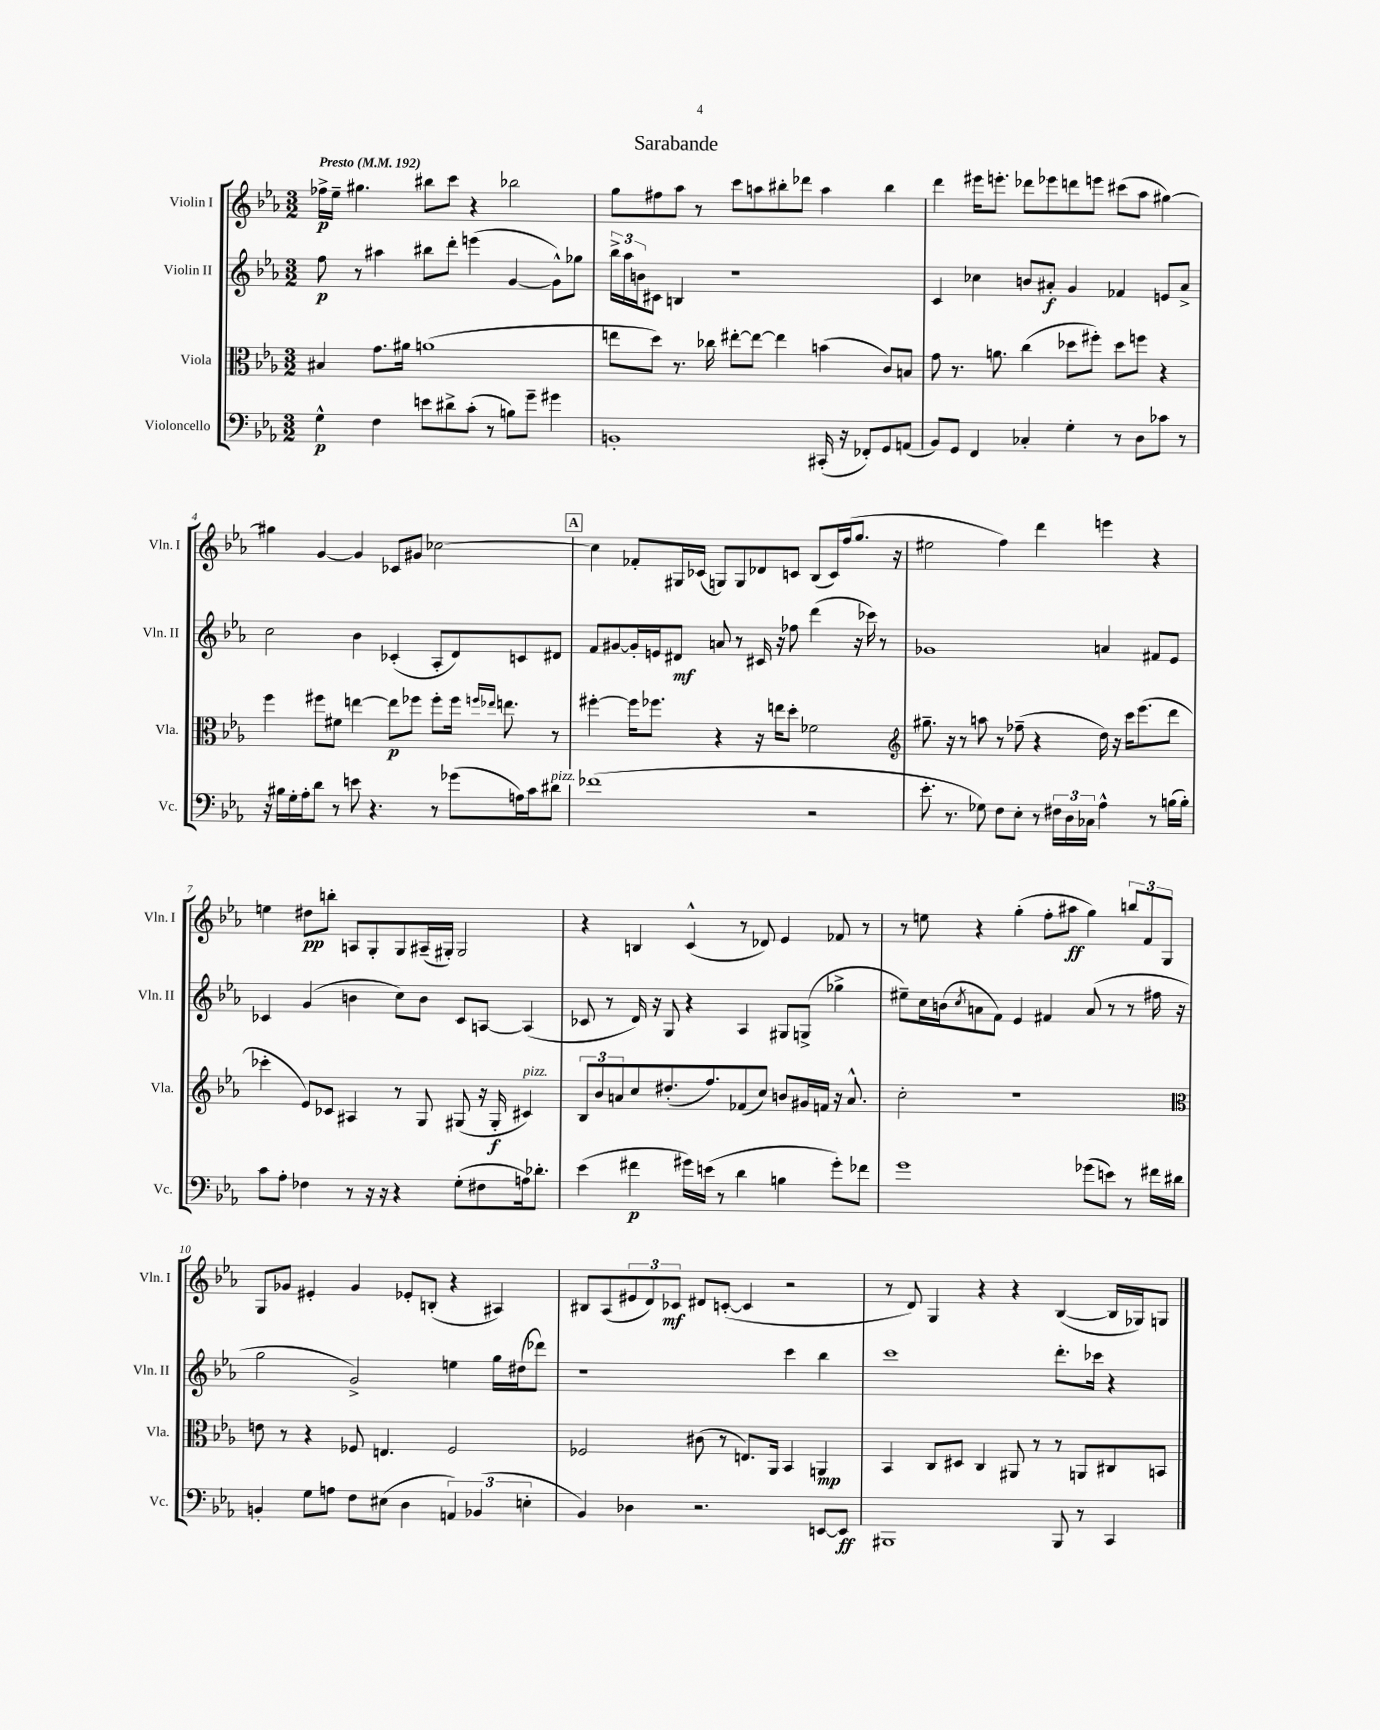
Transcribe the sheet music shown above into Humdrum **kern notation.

**kern	**kern	**kern	**kern
*staff4	*staff3	*staff2	*staff1
*clefF4	*clefC3	*clefG2	*clefG2
*k[b-e-a-]	*k[b-e-a-]	*k[b-e-a-]	*k[b-e-a-]
*M3/2	*M3/2	*M3/2	*M3/2
*MM192	*MM192	*MM192	*MM192
4G^^\	4B#/	8ff\	16ff-^\LL
.	.	.	16ee-~\JJ
.	.	8r	4.gg#\
4F\	8.g\L	4aa#\	.
.	16a#\Jk	.	.
8e\L	(1a	8bb#\L	8bb#\L
8d#^\	.	8ddd'\J	8ccc\J
(8c'\J	.	(4eee\	4r
8r	.	.	.
8B\L)	.	[4g/	2bb-\
8g~\J	.	.	.
4g#\	.	8g^^\]L)	.
.	.	8gg-\J	.
=	=	=	=
1BB'	8ee\L	24bb-^\LL	8gg\L
.	.	24aa-\	.
.	.	24b\J	.
.	8dd\J)	8c#\J	8ff#\
.	8.r	4B/	8aa-\J
.	.	.	8r
.	16cc-\	.	.
.	[8ee#'\L	1r	8ccc\L
.	8ee#\_J	.	8aa\
.	4ee#\]	.	8bb#'\
.	.	.	8ddd-\J
(16CC#'/	(4b\	.	4aa\
16r	.	.	.
8FF-'/L)	.	.	.
8GG/	8c/L)	.	4bb#\
(8AA/J	8B/J	.	.
=	=	=	=
8BB-/L)	8g\	4c/	4ddd\
8GG/J	8.r	.	.
4FF/	.	4cc-\	16eee#\LK
.	8.a\	.	8.eee'\J
4C-'/	(4cc\	8b/L	8ddd-\L
.	.	8a#'/J	8eee-\
4G'\	8dd-\L	4g/	8ddd\
.	8ff#'\J)	.	8eee\J
8r	8dd-\L	4f-/	(8ccc#\L
8D\L	8ff\J	.	8aa-\J
8c-\J	4r	8e/L	[4gg#\)
8r	.	8a#^/J	.
=	=	=	=
16r	4ff\	2cc\	4gg#\]
16B#\LL	.	.	.
16G'\	.	.	.
16A-'\J	.	.	.
8d\J	8ff#\L	.	[4g/
8r	8f#\J	.	.
8e\	[4ee\	4b-\	4g/]
4.r	.	.	.
.	8ee\]L	(4c-'/	8c-/L
.	8ff-\J	.	8g#/J
8r	8ff-'\L	8A-'/L	[2cc-\
(8g-\L	16ff-\Jk	8d/)	.
.	16qqff/LL	.	.
.	16qqee-/JJ	.	.
.	8.ee\	.	.
16A\L)	.	8c/	.
16c\J	.	.	.
8d#\J	8r	8d#/J	.
=	=	=	=
(1f-	[4ff#'\	8f/L	4cc-\]
.	.	[8g#/	.
.	16ff#\]LK	16g#'/]L	8f-'/L
.	8.ff-\J	16e/J	.
.	.	8d#/J	16G#/L
.	.	.	(16c-/JJ
.	4r	8a/	8G/L)
.	.	8r	8G/
.	16r	16c#/	8d-/
.	16ee\LK	16r	.
.	8dd'\J	8ff-\	8c/J
2r	2f-\	(4ddd\	(8B-/L
.	.	.	16c/L)
.	.	.	(16ff/J
.	.	16r	8.gg/J
.	.	16ccc-\)	.
.	.	8r	.
.	.	.	16r
=	=	=	=
*	*clefG2	*	*
8.e-'\	8.gg#~\	1g-	2ee#\
8.r	16r	.	.
.	8r	.	.
8G-\)	8aa\	.	.
8F\L	8r	.	4ff\)
8E-'\J	(8ff-~\	.	.
8r	4r	.	4ddd\
24F#\LL	.	.	.
24D\	.	.	.
24C-\JJ	.	.	.
4A-^^\	16dd\)	4a/	4eee\
.	16r	.	.
.	16ccc\LK	.	.
.	(8.eee-\	.	.
8r	.	8f#/L	4r
(16B\LL	8ddd\J	8e-/J	.
16B'\JJ)	.	.	.
=	=	=	=
8c\L	4ccc-'\	4c-/	4ee\
8A-'\J	.	.	.
4F-\	8e-/L)	(4g/	8dd#\L
.	8c-/J	.	8bb'\J
8r	4A#/	4b\	8A/L
16r	.	.	8G'/
16r	.	.	.
4r	8r	8cc\L)	8G/
.	8G/	8b\J	(16A#~/L
.	.	.	16G#'/JJ)
(8G'\L	(8G#/	8c-/L	2G#/
8F#\	16r	[8A/J	.
.	16G#'/	.	.
16A\k)	4c#/)	(4A/]	.
8.d-'\J	.	.	.
=	=	=	=
(4e-\	12B-/L	8c-/	4r
.	12b-/	.	.
.	.	8r	.
.	12a/	.	.
4f#\	8cc/	16d/)	4B/
.	.	16r	.
.	(8.dd#'/	8G/	.
16g#\LL)	.	4r	(4c^^/
(16e\JJ	8.ff/)	.	.
8r	.	.	.
4d\	(8f-/	4A-/	8r
.	8cc/J)	.	8d-/)
4B\	8b/L	8G#/L	4e-/
.	16g#/L	(8G^/J	.
.	16f/JJ	.	.
8g#'\L)	16r	4gg-^\	8f-/
.	8.a^^/	.	.
8f-\J	.	.	8r
=	=	=	=
1g	2cc'\	8ee#~\L)	8r
.	.	16cc\L	8ee\
.	.	(16b\J	.
.	.	8qcc/	.
.	.	8a\	4r
.	.	8f\J)	.
.	1r	4e-/	(4gg'\
.	.	4f#/	8ff'\L
.	.	.	8aa#\J
(8g-\L	.	(8a/	4gg\)
8e\J)	.	8r	.
8r	.	8r	12bb/L
.	.	.	12f/
16f#\LL	.	16ff#\	.
.	.	.	12G/J
16d#\JJ	.	16r	.
=	=	=	=
*	*clefC3	*	*
4BB'/	8e\	2gg\	8G/L
.	8r	.	8g-/J
8G\L	4r	.	4e#'/
8A\J	.	.	.
8F\L	8F-/	2g^/)	4g-/
(8E#\J	4.E/	.	.
4D\	.	.	8e-'/L
.	.	.	(8B'/J
6AA/)	2F-/	4ee\	4r
(6BB-/	.	.	.
.	.	16gg\LL	4A#/)
.	.	(16dd#\J	.
6E'\	.	.	.
.	.	8ddd-\J)	.
=	=	=	=
4BB-/)	2F-/	1r	8B#/L
.	.	.	(8A-/
4D-\	.	.	12e#/
.	.	.	12d/)
.	.	.	12c-/J
2.r	(8c#\	.	8d#/L
.	8r	.	([8c'/J
.	8.E/L)	.	4c/]
.	16AA-/Jk	.	.
.	4BB-/	4ccc\	2r
[8EE/L	4AA/	4bb-\	.
8EE/]J	.	.	.
=	=	=	=
1BBB#	4BB-/	1ccc	8r
.	.	.	8d/)
.	8C/L	.	4G/
.	8D#/J	.	.
.	4C/	.	4r
.	8AA#/	.	4r
.	8r	.	.
8BBB#/	8r	8.ddd'\L	([4B-/
8r	8AA/L	.	.
.	.	16ccc-\Jk	.
4CC/	8C#/	4r	16B-/]LL
.	.	.	16G-/J)
.	8BB/J	.	8G/J
==	==	==	==
*-	*-	*-	*-
